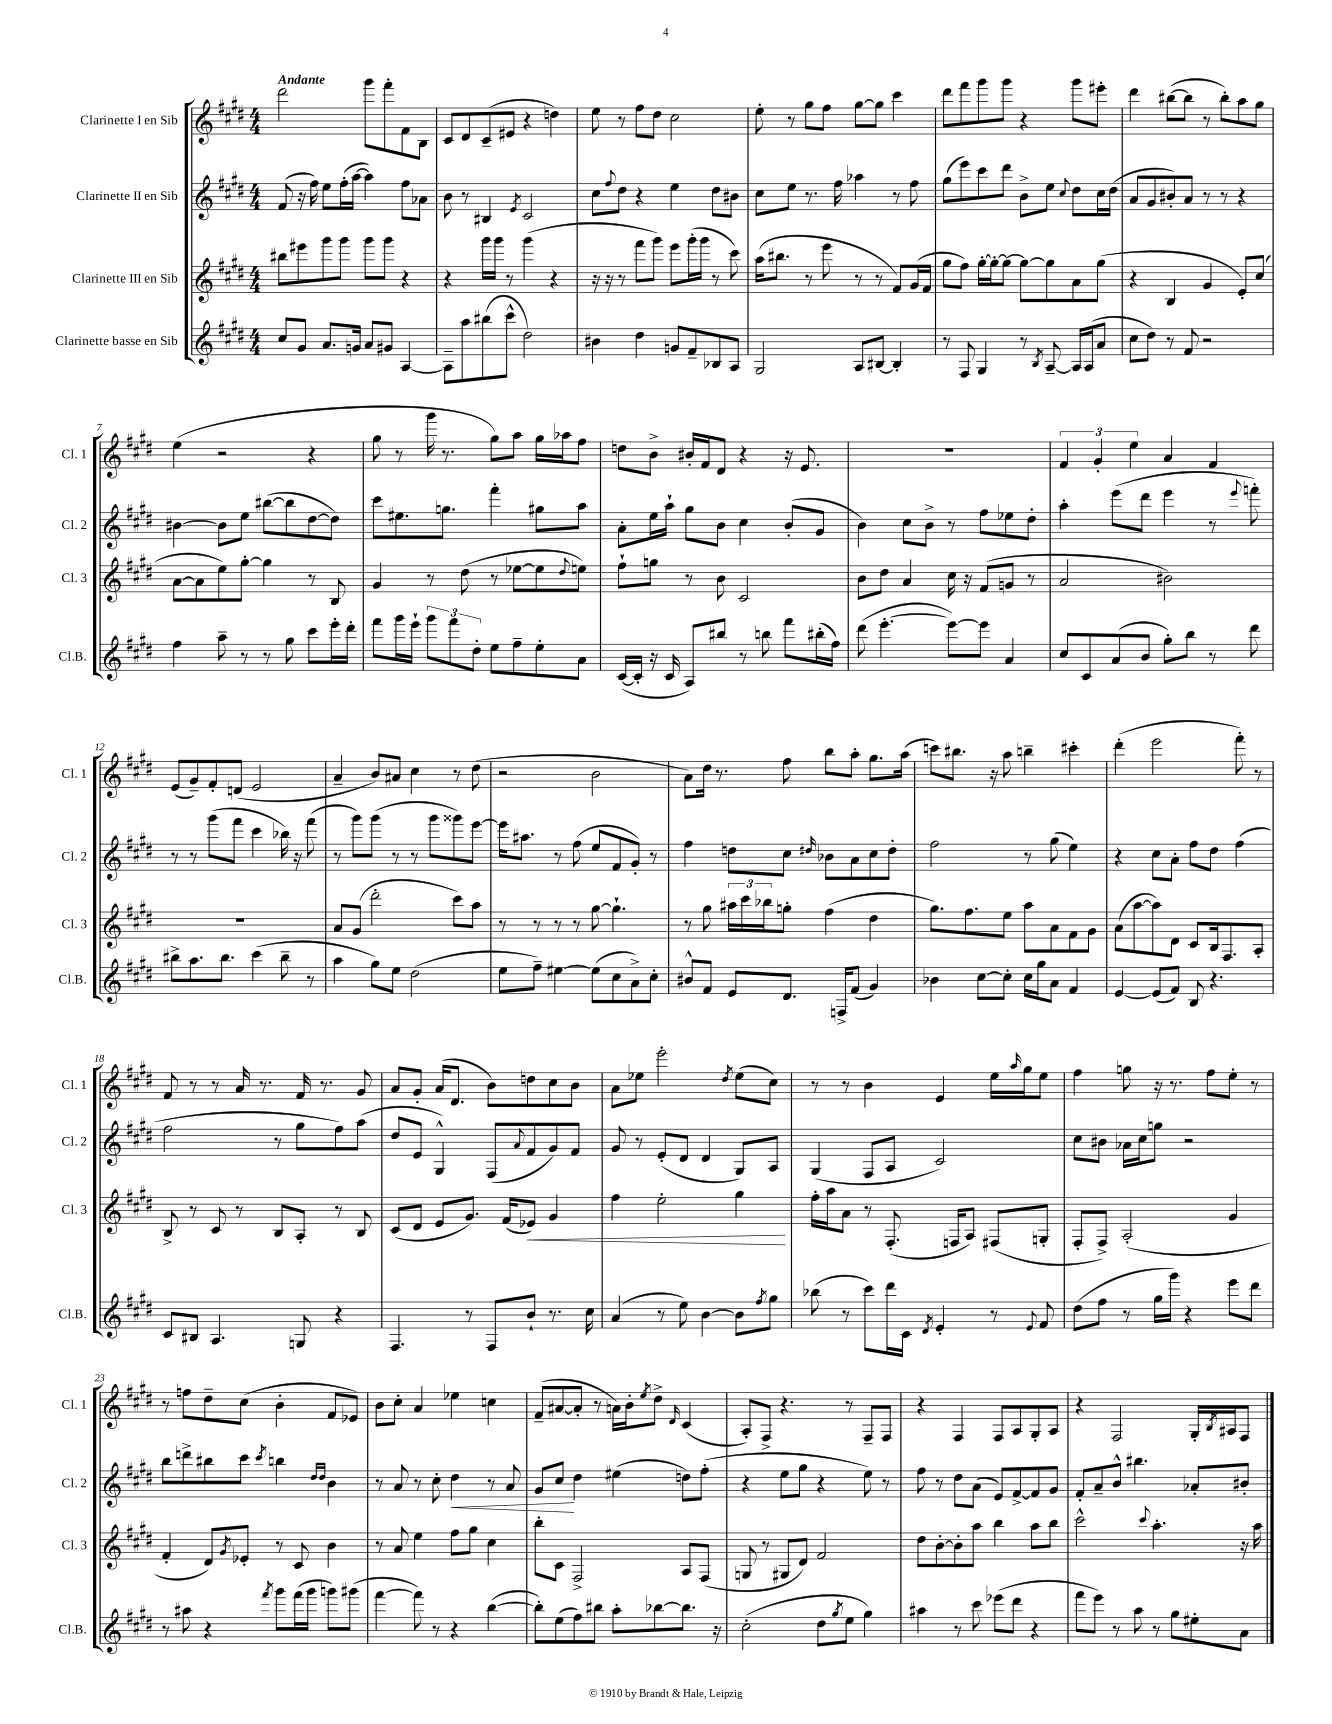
<<
\new StaffGroup <<
\new Staff = "s0" \with { instrumentName = "Clarinette I en Sib" shortInstrumentName = "Cl. 1" } {
    \clef treble \key e \major \numericTimeSignature \time 4/4 \tempo "Andante"
    dis'''2 gis'''8 fis'''8-. fis'8 b8 |
    cis'8 dis'8 cis'8--( eis'8 r4 d''4) |
    e''8 r8 fis''8 dis''8 cis''2 |
    e''8-. r8 gis''8 fis''8 gis''8~ gis''8 cis'''4 |
    dis'''8 fis'''8 gis'''8 gis'''8 r4 gis'''8 eis'''8-. |
    dis'''4 bis''8~( bis''8 r8 bis''8-.) a''8 gis''8 |
    e''4( r2 r4 |
    gis''8 r8 gis'''16 r8. gis''8) a''8 gis''16 aes''16 fis''8 |
    d''8 b'8-> bis'16-. fis'16 dis'8 r4 r16 e'8. |
    R1 |
    \tuplet 3/2 { fis'4 gis'4-. e''4 } a'4 fis'4 |
    e'8( gis'8--) fis'8-. d'8( e'2 |
    a'4-- b'8) ais'8 cis''4 r8 dis''8( |
    r2 b'2 |
    a'8) dis''16 r8. fis''8 b''8 a''8-. gis''8. a''16( |
    c'''8) bis''8. r16 a''8 b''4-- cis'''4-. |
    dis'''4-.( e'''2 fis'''8-.) r8 |
    fis'8 r8 r8 a'16 r8. fis'16 r8. gis'8 |
    a'8 gis'8-. a'16( dis'8. b'8) d''8 cis''8 b'8 |
    a'8 ees''8 e'''2-. \acciaccatura { dis''8 } ees''8( cis''8) |
    r8 r8 b'4 e'4 e''16 \grace { a''16 } gis''16 e''8 |
    fis''4 g''8 r16 r8. fis''8 e''8-. r8 |
    r8 f''8 dis''8-- cis''8( b'4-. fis'8 ees'8) |
    b'8 cis''8-. a'4 ees''4 c''4 |
    fis'8--( ais'8~ ais'8-. r8 a'16) b'16-. \acciaccatura { e''8 } dis''8-> \grace { dis'16 } cis'4( |
    a8-.) fis8-> r4. r8 fis8-- fis8 |
    r4 fis4 fis8 a8 gis8-. a8 |
    r4 fis2 gis16-. \acciaccatura { b8 } ais16 fis8 \bar "|." |
}
\new Staff = "s1" \with { instrumentName = "Clarinette II en Sib" shortInstrumentName = "Cl. 2" } {
    \clef treble \key e \major \numericTimeSignature \time 4/4
    fis'8( r16 fis''16) e''8 fis''16-.( a''16~ a''4) fis''8 aes'8 |
    b'8 r8 bis4 \acciaccatura { e'8 } cis'2 |
    cis''8 \appoggiatura { fis''8 } dis''8 r4 e''4 dis''8 bis'8 |
    cis''8 e''8 r8. fis''16 aes''4 r8 fis''8 |
    gis''8( e'''8) cis'''8 dis'''8 b'8-> e''8 \appoggiatura { cis''8 } dis''8 cis''16 dis''16( |
    a'8 gis'8 bis'8-.) a'8 r8 r8 r4 |
    bis'4~ bis'8 e''8 bis''8~( bis''8 dis''8~ dis''8) |
    cis'''8 eis''8. g''8. fis'''4-. gis''8 a''8 |
    a'8-. e''16 a''16-! gis''8 b'8 cis''4 b'8-.( gis'8 |
    b'4) cis''8 b'8-> r8 fis''8 ees''8 dis''8-. |
    a''4-. e'''8( dis'''8 e'''4 r8 \appoggiatura { e'''8 } f'''8-.) |
    r8 r8 gis'''8( fis'''8 cis'''4 bes''16) r16 fis'''8( |
    r8 gis'''8) gis'''8( r8 r8 gis'''8 gisis'''8) e'''8~ |
    e'''16 ais''8. r8 fis''8( e''8 fis'8 gis'8-.) r8 |
    fis''4 d''8 cis''8 \grace { dis''16 } bes'8 a'8 cis''8 dis''8-. |
    fis''2 r8 gis''8( e''4) |
    r4 cis''8 a'8-. fis''8 dis''8 fis''4( |
    fis''2 r8 gis''8 fis''8) a''8( |
    dis''8 e'8 gis4-^) fis8( \appoggiatura { a'8 } fis'8 gis'8) fis'8 |
    gis'8 r8 e'8-.( dis'8 dis'4 gis8) a8 |
    gis4( fis8 a8 cis'2) |
    cis''8 bis'8 aes'16 cis''16 g''8 r2 |
    b''8 d'''8-> bis''8 cis'''8 \acciaccatura { cis'''8 } b''4 \grace { dis''16 dis''16 } b'4 |
    r8 a'8 r8 cis''8-. dis''4\< r8 a'8 |
    gis'8 cis''8\! dis''4 eis''4( d''8) fis''8-.( |
    r4 e''8 gis''8 r4 e''8) r8 |
    fis''8 r8 dis''8 a'8( e'8) fis'8~-> fis'8 gis'8 |
    fis'8-. a'8-- b'8-^ bis''4. aes'8-. bis'8-. \bar "|." |
}
\new Staff = "s2" \with { instrumentName = "Clarinette III en Sib" shortInstrumentName = "Cl. 3" } {
    \clef treble \key e \major \numericTimeSignature \time 4/4
    bis''8 eis'''8 gis'''8 gis'''8 gis'''8 gis'''8 r4 |
    r4 gis'''16 gis'''16 r8 gis'''4( r4 |
    r16 r16 r8 fis'''8 gis'''8) e'''8 gis'''16-.( gis'''16 r8 cis'''8) |
    a''16( bis''8. r8 e'''8 r8 r8 fis'8) gis'16( fis'16 |
    gis''8 fis''8) gis''16~-. gis''16~-. gis''8~ gis''8~ gis''8 a'8 gis''8( |
    r4 b4 gis'4 e'8-.) cis''8( |
    a'8~ a'8 e''8) gis''8~-. gis''4 r8 b8 |
    gis'4 r8 dis''8( r8 ees''8~ ees''8 \appoggiatura { dis''8 } e''8) |
    fis''8-! g''8 r8 b'8 cis'2 |
    b'8 dis''8 a'4 cis''16 r16 fis'8( g'8 r8 |
    a'2 bis'2) |
    R1 |
    a'8 gis'8( dis'''2-. cis'''8) a''8 |
    r8 r8 r8 r8 gis''8~ gis''4.-! |
    r8 gis''8 \tuplet 3/2 { ais''16 cis'''16 bes''16 } g''8-. fis''4( dis''4 |
    gis''8.) fis''8. e''8 a''8 a'8 fis'8 gis'8 |
    a'8( a''8~ a''8) dis'8 cis'8 b16 fis8. a8-. |
    b8-> r8 cis'8 r8 b8 a8-. r8 b8 |
    cis'8( dis'8 e'8 gis'8.) fis'16( ees'8\<) gis'4 |
    fis''4 e''2-. gis''4\! |
    fis''16-. a''16 a'8 r8 fis8.-.( f16 a8) fis8( g8-. |
    fis8-. fis8->) a2-.( gis'4 |
    fis'4-. dis'8) \acciaccatura { gis'8 } ees'8-. r8 cis'8 b'4 |
    r8 a'8 e''4 fis''8 gis''8 cis''4 |
    b''8-. cis'8 fis2-> a8 fis8( |
    g8 r8 gis8 dis'8) fis'2 |
    dis''8 b'8~-. b'8-. a''8 b''4 a''8 b''8 |
    cis'''2-^ \appoggiatura { cis'''8 } a''4.-. r16 a''16 \bar "|." |
}
\new Staff = "s3" \with { instrumentName = "Clarinette basse en Sib" shortInstrumentName = "Cl.B." } {
    \clef treble \key e \major \numericTimeSignature \time 4/4
    cis''8 gis'8 a'8. g'16 a'8 gis'8 a4~ |
    a8-- a''8 bis''8( cis'''8-^ dis''2) |
    bis'4 dis''4 g'8 fis'8-- bes8 a8 |
    gis2 a8 bis8~ bis4-. |
    r8 fis8 gis4 r8 \acciaccatura { b8 } a8~-- a16 a16( a'8 |
    cis''8 dis''8) r8 fis'8 r2 |
    fis''4 a''8-- r8 r8 gis''8 cis'''8 e'''16-. dis'''16-. |
    fis'''8 gis'''16 e'''16-! \tuplet 3/2 { gis'''8 fis'''8 dis''8-. } e''8 fis''8-- e''8-. a'8 |
    cis'16~( cis'16-. r16 cis'16 a8) bis''8 r8 b''8 fis'''8 bis''16-.( fis''16) |
    dis'''8( e'''4.~-. e'''8~) e'''8 a'4 |
    cis''8 cis'8 a'8( b'8 gis''8-.) b''8 r8 dis'''8 |
    bis''8-> a''8. bis''8. cis'''4( bis''8-- r8 |
    a''4 gis''8) e''8 dis''2( |
    e''8 fis''8--) eis''4~ eis''8( cis''8 a'8->) cis''8-. |
    bis'8-^ fis'8 e'8 dis'8. f16-> fis'8( gis'4) |
    bes'4 cis''8~ cis''8-. cis''16 gis''16 a'8 fis'4 |
    e'4~ e'8( fis'8) b8 r4. |
    cis'8 bis8 a4. g8 r4 |
    fis4. r8 fis8 b'8-! r8. cis''16 |
    a'4( r8 e''8) b'4~ b'8 \acciaccatura { fis''8 } gis''8 |
    bes''8( r8 cis'''8) dis'''16 cis'16 \acciaccatura { dis'8 } e'4-. r8 \appoggiatura { e'8 } fis'8 |
    dis''8( fis''8 r8 gis''16 gis'''16) r4 e'''8 dis'''8 |
    r8 ais''8 r4 \acciaccatura { fis'''8 } gis'''8 fis'''16( gis'''16 g'''8) gis'''8( |
    fis'''4~ fis'''8) r8 r4 b''4~( |
    b''8-.) e''8( fis''8) bis''8 a''8-. bes''8~ bes''8. r16 |
    cis''2-.( dis''8 \acciaccatura { gis''8 } e''8 gis''4) |
    ais''4 r8 cis'''8 ees'''8( dis'''8 r4 |
    fis'''8 e'''8) r8 a''8 r8 gis''8 eis''8-. a'8 \bar "|." |
}
>>
>>
